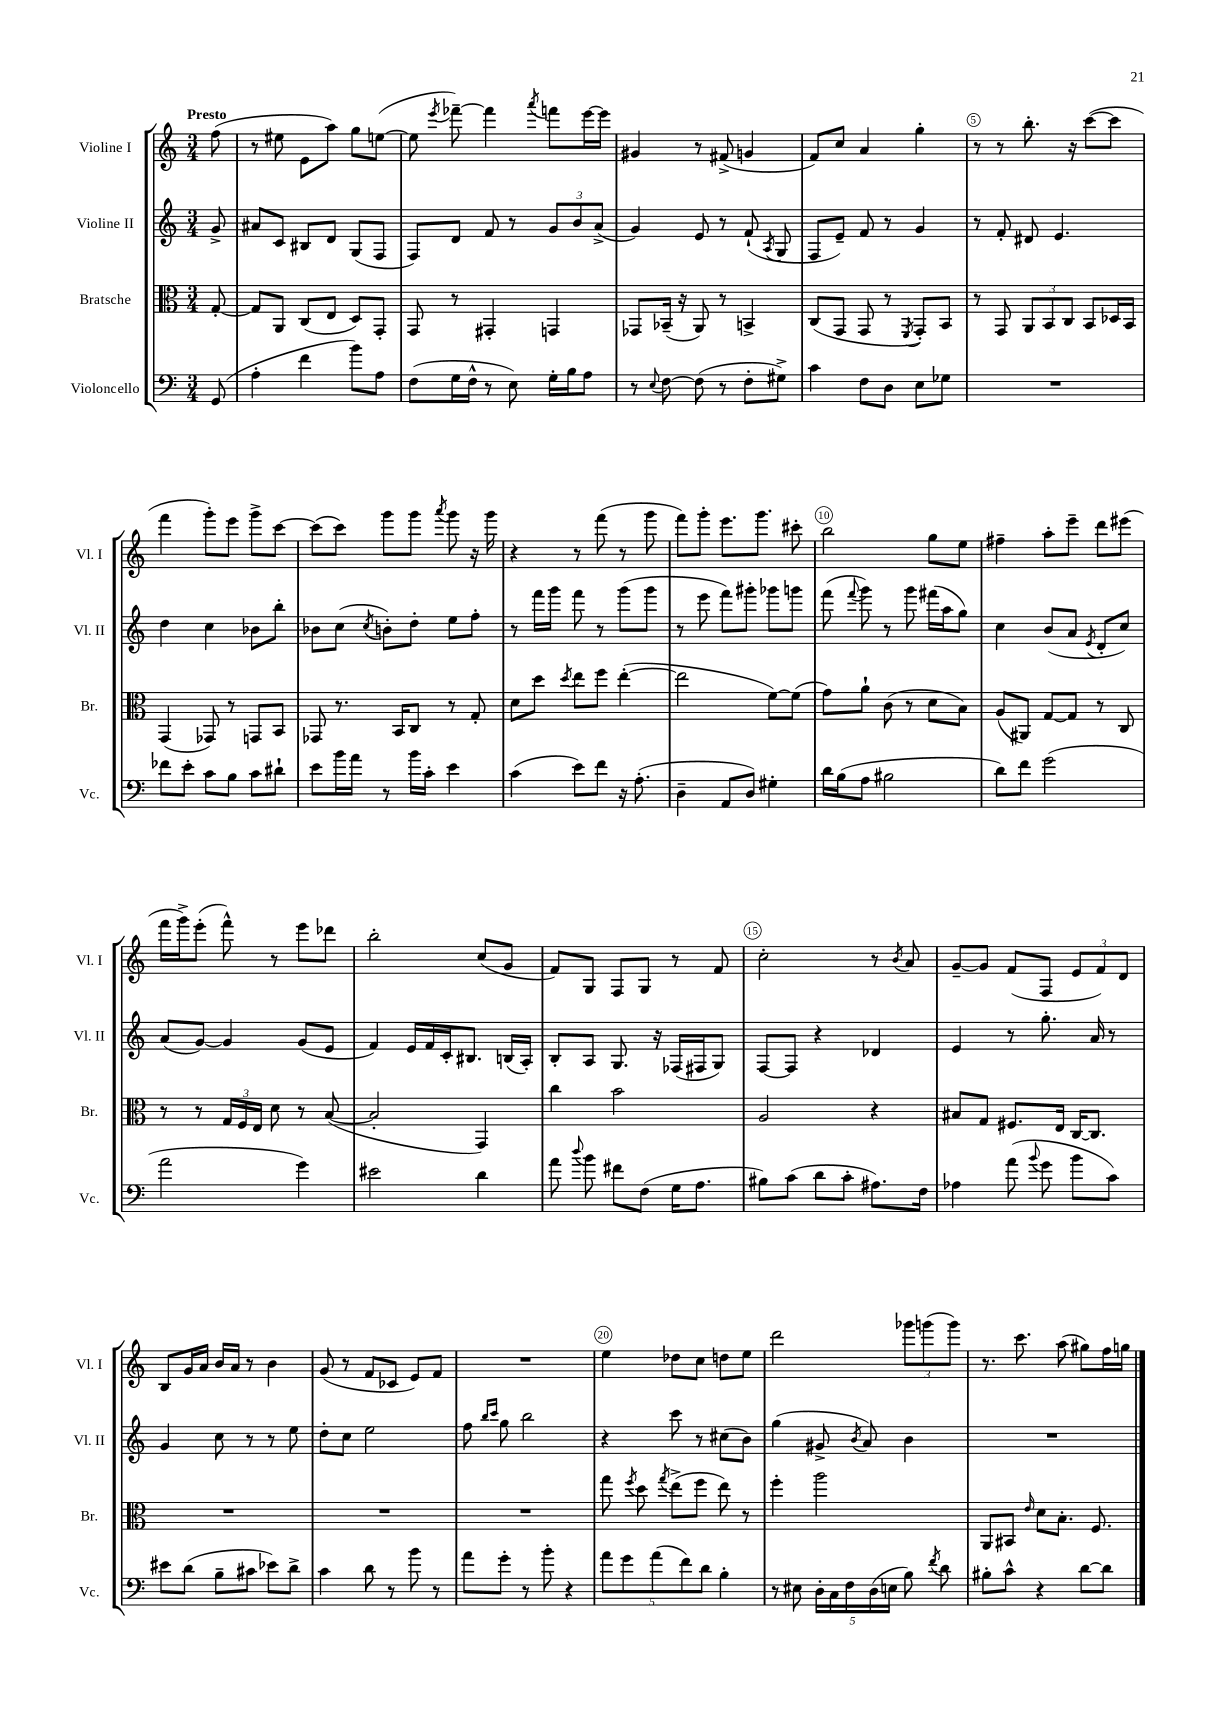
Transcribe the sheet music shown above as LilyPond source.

<<
\new StaffGroup <<
\new Staff = "s0" \with { instrumentName = "Violine I" shortInstrumentName = "Vl. I" } {
    \clef treble \key c \major \numericTimeSignature \time 3/4 \partial 8 \tempo "Presto"
    \autoBeamOff f''8( |
    r8 eis''8 e'8[ a''8]) g''8[ e''8]~( |
    e''8 \acciaccatura { e'''8 } fes'''8~--) fes'''4 \acciaccatura { a'''8 } f'''8[ e'''16~ e'''16] |
    gis'4 r8 fis'8->( g'4 |
    f'8[) c''8] a'4 g''4-. |
    r8 r8 b''8.-. r16 c'''8[~( c'''8] |
    f'''4 g'''8[-.) e'''8] g'''8[-> c'''8]~ |
    c'''8[( c'''8]) g'''8[ g'''8] \acciaccatura { a'''8 } g'''8 r16 g'''16 |
    r4 r8 f'''8( r8 g'''8 |
    f'''8[) g'''8]-. e'''8.[ g'''8.] cis'''8-. |
    b''2 g''8[ e''8] |
    fis''4-- a''8[-. e'''8]-- d'''8[ eis'''8]( |
    f'''16[ g'''16->) e'''8]-.( f'''8-^) r8 e'''8[ des'''8] |
    b''2-. c''8[( g'8] |
    f'8[) g8] f8[ g8] r8 f'8 |
    c''2-. r8 \acciaccatura { b'8 } a'8 |
    g'8[~-- g'8] f'8[( f8] \tuplet 3/2 { e'8[ f'8) d'8] } |
    b8[ g'16 a'16] b'16[ a'16] r8 b'4 |
    g'8( r8 f'8[ ces'8] e'8[) f'8] |
    R2. |
    e''4 des''8[ c''8] d''8[ e''8] |
    d'''2 \tuplet 3/2 { ges'''8[ g'''8( g'''8]) } |
    r8. c'''8. a''8( gis''8[) f''16 g''16] \bar "|." |
}
\new Staff = "s1" \with { instrumentName = "Violine II" shortInstrumentName = "Vl. II" } {
    \clef treble \key c \major \numericTimeSignature \time 3/4 \partial 8
    \autoBeamOff g'8-> |
    ais'8[ c'8] bis8[ d'8] g8[( f8] |
    f8[) d'8] f'8 r8 \tuplet 3/2 { g'8[ b'8 a'8]->( } |
    g'4) e'8 r8 f'8-!( \acciaccatura { a8 } g8 |
    f8[ e'8]--) f'8 r8 g'4 |
    r8 f'8-. dis'8 e'4. |
    d''4 c''4 bes'8[ b''8]-. |
    bes'8[ c''8]( \acciaccatura { c''8 } b'8[-.) d''8]-. e''8[ f''8]-. |
    r8 f'''16[ g'''16] f'''8 r8 g'''8[( g'''8] |
    r8 e'''8 f'''8[) gis'''8]-. ges'''8[ g'''8] |
    f'''8( \appoggiatura { f'''8 } g'''8) r8 g'''8 fis'''16[( a''16 g''8]) |
    c''4 b'8[( a'8] \acciaccatura { e'8 } d'8[-. c''8]) |
    a'8[( g'8]~) g'4 g'8[( e'8] |
    f'4) e'16[ f'16 c'16-. bis8.] b16[( a16]-.) |
    b8[-. a8] g8. r16 fes16[( fis16 g8]) |
    f8[~ f8] r4 des'4 |
    e'4 r8 g''8.-. a'16 r8 |
    g'4 c''8 r8 r8 e''8 |
    d''8[-. c''8] e''2 |
    f''8 \grace { b''16[ c'''16] } g''8 b''2 |
    r4 c'''8 r8 cis''8[( b'8]) |
    g''4( gis'8-> \acciaccatura { b'8 } a'8) b'4 |
    R2. \bar "|." |
}
\new Staff = "s2" \with { instrumentName = "Bratsche" shortInstrumentName = "Br." } {
    \clef alto \key c \major \numericTimeSignature \time 3/4 \partial 8
    \autoBeamOff g8~-. |
    g8[ a,8] c8[( e8] d8[) g,8]-. |
    g,8 r8 gis,4-. g,4 |
    ges,8[ bes,16]--( r16 a,8) r8 b,4-> |
    c8[( g,8] g,8 r8 \acciaccatura { f,8 } g,8[-.) b,8] |
    r8 g,8 \tuplet 3/2 { a,8[ b,8 c8] } b,8[ des16 b,16] |
    g,4( ges,8) r8 g,8[ b,8] |
    ges,8 r8. b,16[ c8] r8 g8-. |
    d'8[ d''8] \acciaccatura { d''8 } e''8[ f''8] e''4~-.( |
    e''2 f'8[~) f'8]( |
    g'8[) a'8]-! c'8( r8 d'8[ b8]) |
    a8[( ais,8]) g8[~ g8] r8 c8 |
    r8 r8 \tuplet 3/2 { g16[ f16 e16] } d'8 r8 b8~( |
    b2-. g,4) |
    c''4 b'2 |
    a2 r4 |
    bis8[ g8] fis8.[ e16] c16[~ c8.] |
    R2. |
    R2. |
    R2. |
    g''8 \acciaccatura { f''8 } d''8 \acciaccatura { g''8 } e''8[->( f''8] e''8) r8 |
    f''4-. a''2 |
    a,8[ bis,8] \grace { e'16 } d'8[ b8.]-. f8. \bar "|." |
}
\new Staff = "s3" \with { instrumentName = "Violoncello" shortInstrumentName = "Vc." } {
    \clef bass \key c \major \numericTimeSignature \time 3/4 \partial 8
    \autoBeamOff g,8( |
    a4-. f'4 b'8[) a8] |
    f8[( g16 f16]-^ r8 e8) g16[-. b16 a8] |
    r8 \appoggiatura { e8 } f8~ f8( r8 f8[-. gis8]->) |
    c'4 f8[ d8] e8[ ges8] |
    R2. |
    fes'8[ e'8]-. c'8[ b8] c'8[ dis'8]-! |
    e'8[ b'16 a'16] r8 b'16[ c'16]-. e'4 |
    c'4( e'8[) f'8] r16 a8.-.( |
    d4-- a,8[ d8]) gis4-. |
    d'16[ b16( a8] bis2 |
    d'8[) f'8] g'2( |
    a'2 g'4) |
    eis'2 d'4 |
    a'8 \appoggiatura { d''8 } b'8 fis'8[ f8]( g16[ a8.] |
    bis8[) c'8]( d'8[ c'8]-. ais8.[) f16] |
    aes4 a'8( \appoggiatura { b'8 } g'8 b'8[ c'8]) |
    eis'8[ d'8]( b8[-- cis'8] ees'8[) d'8]-> |
    c'4 d'8 r8 b'8 r8 |
    a'8[ g'8]-. r8 b'8-. r4 |
    \tuplet 5/4 { a'8[ g'8 a'8( f'8) d'8] } b4-. |
    r8 eis8 \tuplet 5/4 { d16[-. c16 f16 d16( e16] } b8) \acciaccatura { f'8 } d'8 |
    bis8[-. c'8]-^ r4 d'8[~ d'8] \bar "|." |
}
>>
>>
\layout { \context { \Score \override BarNumber.break-visibility = ##(#f #t #t) barNumberVisibility = #(every-nth-bar-number-visible 5) \override BarNumber.stencil = #(make-stencil-circler 0.1 0.3 ly:text-interface::print) } }
